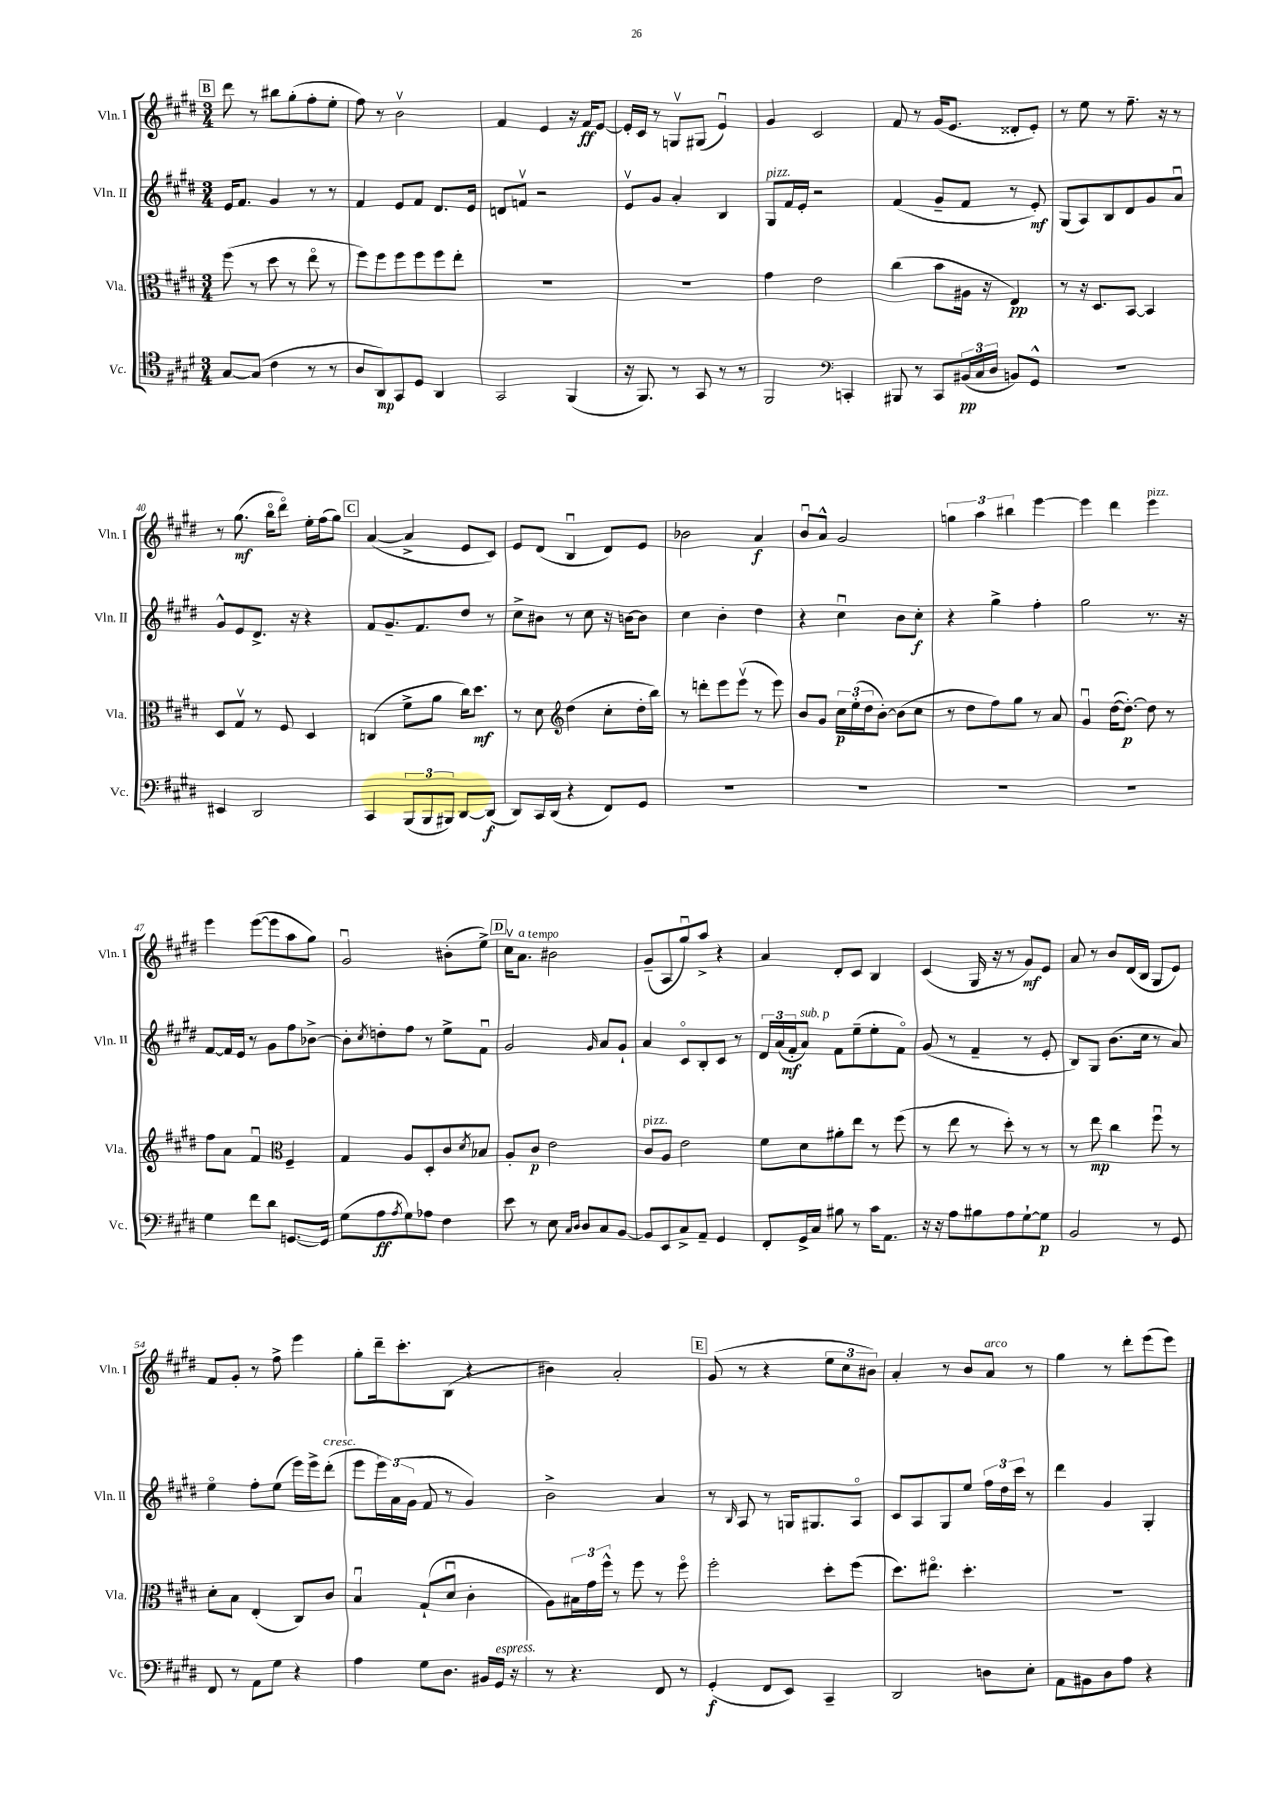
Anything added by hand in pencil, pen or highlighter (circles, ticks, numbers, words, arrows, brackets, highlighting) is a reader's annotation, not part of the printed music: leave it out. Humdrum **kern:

**kern	**kern	**kern	**kern
*staff4	*staff3	*staff2	*staff1
*clefC4	*clefC3	*clefG2	*clefG2
*k[f#c#g#d#]	*k[f#c#g#d#]	*k[f#c#g#d#]	*k[f#c#g#d#]
*M3/4	*M3/4	*M3/4	*M3/4
[8G#	(8ff#	16e	8ddd#
.	.	8.f#	.
(8G#]	8r	.	8r
4c#	8dd#	4g#	8bb#
.	8r	.	(8gg#'
8r	8eeo	8r	8ff#'
8r	8r	8r	8ee'
=	=	=	=
8A	8ff#)	4f#	8ff#)
8AA)	8ff#	.	8r
8GG#	8ff#	8e	2bv
8D#	8ff#	8f#	.
4AA	8ff#	8.d#	.
.	8ee'	.	.
.	.	16e	.
=	=	=	=
2GG#	2.r	8d	4f#
.	.	8fv	.
.	.	2r	4e
(4FF#	.	.	16r
.	.	.	16f#
.	.	.	[8e
=	=	=	=
16r	2.r	8ev	16e']
8.FF#)	.	.	16c#
.	.	8g#	8r
8r	.	4a'	8Gv
8GG#	.	.	(8G#
8r	.	4B	4eu)
8r	.	.	.
=	=	=	=
2FF#	4g#	8G#	4g#
.	.	16f#	.
.	.	16e'	.
.	2e	2r	2c#
*clefF4	*	*	*
4CC'	.	.	.
=	=	=	=
8BBB#	(4cc#	(4f#	8f#
8r	.	.	8r
8CC#	8b	8g#~	(16g#
.	.	.	8.e
(24BB#	16A#	8f#	.
24C#	.	.	.
.	16r	.	.
24D#	.	.	.
8BB)	4E)	8r	8d##'
8GG#^^	.	8e')	8e')
=	=	=	=
2.r	8r	(8G#	8r
.	16r	8A)	8ee
.	8.D#	.	.
.	.	8B	8r
.	[8BB	8d#	8.ff#~
.	4BB]	8g#	.
.	.	.	16r
.	.	8au	8r
=	=	=	=
4EE#	8D#	8g#^^	8r
.	8G#v	8e	(8.gg#
2DD#	8r	8.d#^	.
.	.	.	16bbo
.	8F#	.	8ddd#o)
.	.	16r	.
.	4D#	4r	16ee'
.	.	.	(16ff#
.	.	.	8gg#)
=	=	=	=
4CC#	(4C	8f#	([4a
.	.	8.g#~	.
(12BBB	8f#^	.	4a^]
.	.	8.f#	.
12BBB	.	.	.
.	8a	.	.
12BBB#)	.	.	.
[8DD#	16cc#)	8dd#	8e
.	8.dd#	.	.
(8DD#]	.	8r	8c#)
=	=	=	=
8DD#)	8r	8cc#^	8e
16CC#	8d#	8b#	(8d#
(16DD#	.	.	.
*	*clefG2	*	*
4r	(4dd#	8r	4Bu
.	.	8cc#	.
8FF#)	8cc#'	16r	8d#)
.	.	[16b	.
8GG#	16dd#'	8b]	8e
.	16bb)	.	.
=	=	=	=
2.r	8r	4cc#	2b-
.	8ddd'	.	.
.	8eee	4b'	.
.	(8eeev	.	.
.	8r	4dd#	4a
.	8eee)	.	.
=	=	=	=
2.r	8b	4r	8bu
.	8g#	.	8a^^
.	24cc#	4cc#u	2g#
.	(24ee'	.	.
.	24dd#	.	.
.	[8b')	.	.
.	(8b]	8b	.
.	8cc#	8cc#'	.
=	=	=	=
2.r	8r	4r	6gg
.	8dd#	.	.
.	.	.	6aa
.	8ff#)	4gg#^	.
.	.	.	6bb#
.	8gg#	.	.
.	8r	4ff#'	[4eee
.	8a	.	.
=	=	=	=
2.r	4g#u	2gg#	4eee]
.	([16dd#	.	4ddd#
.	8.dd#'_)	.	.
.	8dd#]	8.r	4eee
.	8r	.	.
.	.	16r	.
=	=	=	=
4G#	8ff#	[8f#	4eee
.	8a	16f#]	.
.	.	16e	.
8f#	4f#u	8r	([8eee
8d#	.	8g#	8eee]
*	*clefC3	*	*
[8.GG	4F#~	8ff#	8aa
.	.	[8b-^	8gg#)
16GG]	.	.	.
=	=	=	=
(8G#	4G#	8b-']	2g#u
.	.	8qcc#	.
8A	.	8dd'	.
8qA	.	.	.
8G#)	8A	8ff#	.
8A-	8D#'	8r	.
4F#	8c#	8ee^	(8b#'
.	8qd#	.	.
.	8B-	8f#u	8ee^)
=	=	=	=
8e	8A'	2g#	16cc#v
.	.	.	8.a
8r	8c#	.	.
8E	2e	.	2b#
16qqC#	.	.	.
16qqD#	.	.	.
8D#	.	.	.
.	.	16qqg#	.
8C#	.	8a	.
[8BB	.	8g#`	.
=	=	=	=
8BB]	8c#	4a	(8g#~
8EE	8A	.	8A
8C#^	2e	8c#o	8gg#u)
8AA~	.	8B'	8aa^
4GG#	.	8c#	4r
.	.	8r	.
=	=	=	=
8FF#'	8f#	24d#	4a
.	.	(24a	.
.	.	24f#'	.
16GG#^	8d#	8a)	.
16C#	.	.	.
8B#	8a#'	8f#	8d#'
8r	8ee	(8ee~	8c#
16c#	8r	8ee'	4B
8.AA	.	.	.
.	(8ff#	8f#o)	.
=	=	=	=
16r	8r	(8g#	(4c#
16r	.	.	.
8A	8ee	8r	.
8B#	8r	4f#~	16G#
.	.	.	16r
8A	8dd#')	.	8r
[8G#`	8r	8r	8g#)
8G#]	8r	8e'	8e
=	=	=	=
2BB	8r	8B)	8a
.	8ee	8G#	8r
.	4cc#	(8.b	8b
.	.	.	(16d#
.	.	16cc#	16B
8r	8ff#u	8r	8G#
8GG#	8r	8a)	8e)
=	=	=	=
8FF#	8d#'	4eeo	8f#
8r	8B	.	8g#'
8AA	(4E'	8ff#'	8r
8G#	.	(8ee	8ff#^
4r	8C#)	16eee)	4eee
.	.	16eee^	.
.	8c#	(8ddd#'	.
=	=	=	=
4A	4Bu	8eee	8gg#'
.	.	24eee)	16ddd#~
.	.	(24a	.
.	.	.	8.ccc#'
.	.	24g#	.
8G#	(8G#`	8f#	.
8.D#	8d#u	8r	(8B
.	4c#'	4g#)	4r
16BB#	.	.	.
16GG#	.	.	.
16r	.	.	.
=	=	=	=
8r	8A)	2b^	4b#)
4.r	24B#	.	.
.	24g#	.	.
.	24ff#^^	.	.
.	8r	.	2a'
.	8ff#	.	.
8FF#	8r	4a	.
8r	8ff#o	.	.
=	=	=	=
(4GG#'	2ff#'	8r	(8g#
.	.	16qqB	.
.	.	8A	8r
8FF#	.	8r	4r
8EE)	.	16G	.
.	.	8.G#	.
4CC#~	8dd#'	.	12ee
.	.	.	12cc#
.	(8ff#	8Ao	.
.	.	.	12b#)
=	=	=	=
2DD#	8.dd#)	8c#	4a'
.	.	8A	.
.	8.ee#o	.	.
.	.	8G#	8r
.	4.dd#'	8ee	8b
8D	.	24ff#	8a
.	.	24dd#	.
.	.	24ccc#	.
8E'	.	8r	8r
=	=	=	=
8AA	2.r	4ddd#	4gg#
8BB#	.	.	.
8D#	.	4g#	8r
8A	.	.	8ddd#'
4r	.	4G#'	(8eee
.	.	.	8eee)
==	==	==	==
*-	*-	*-	*-
